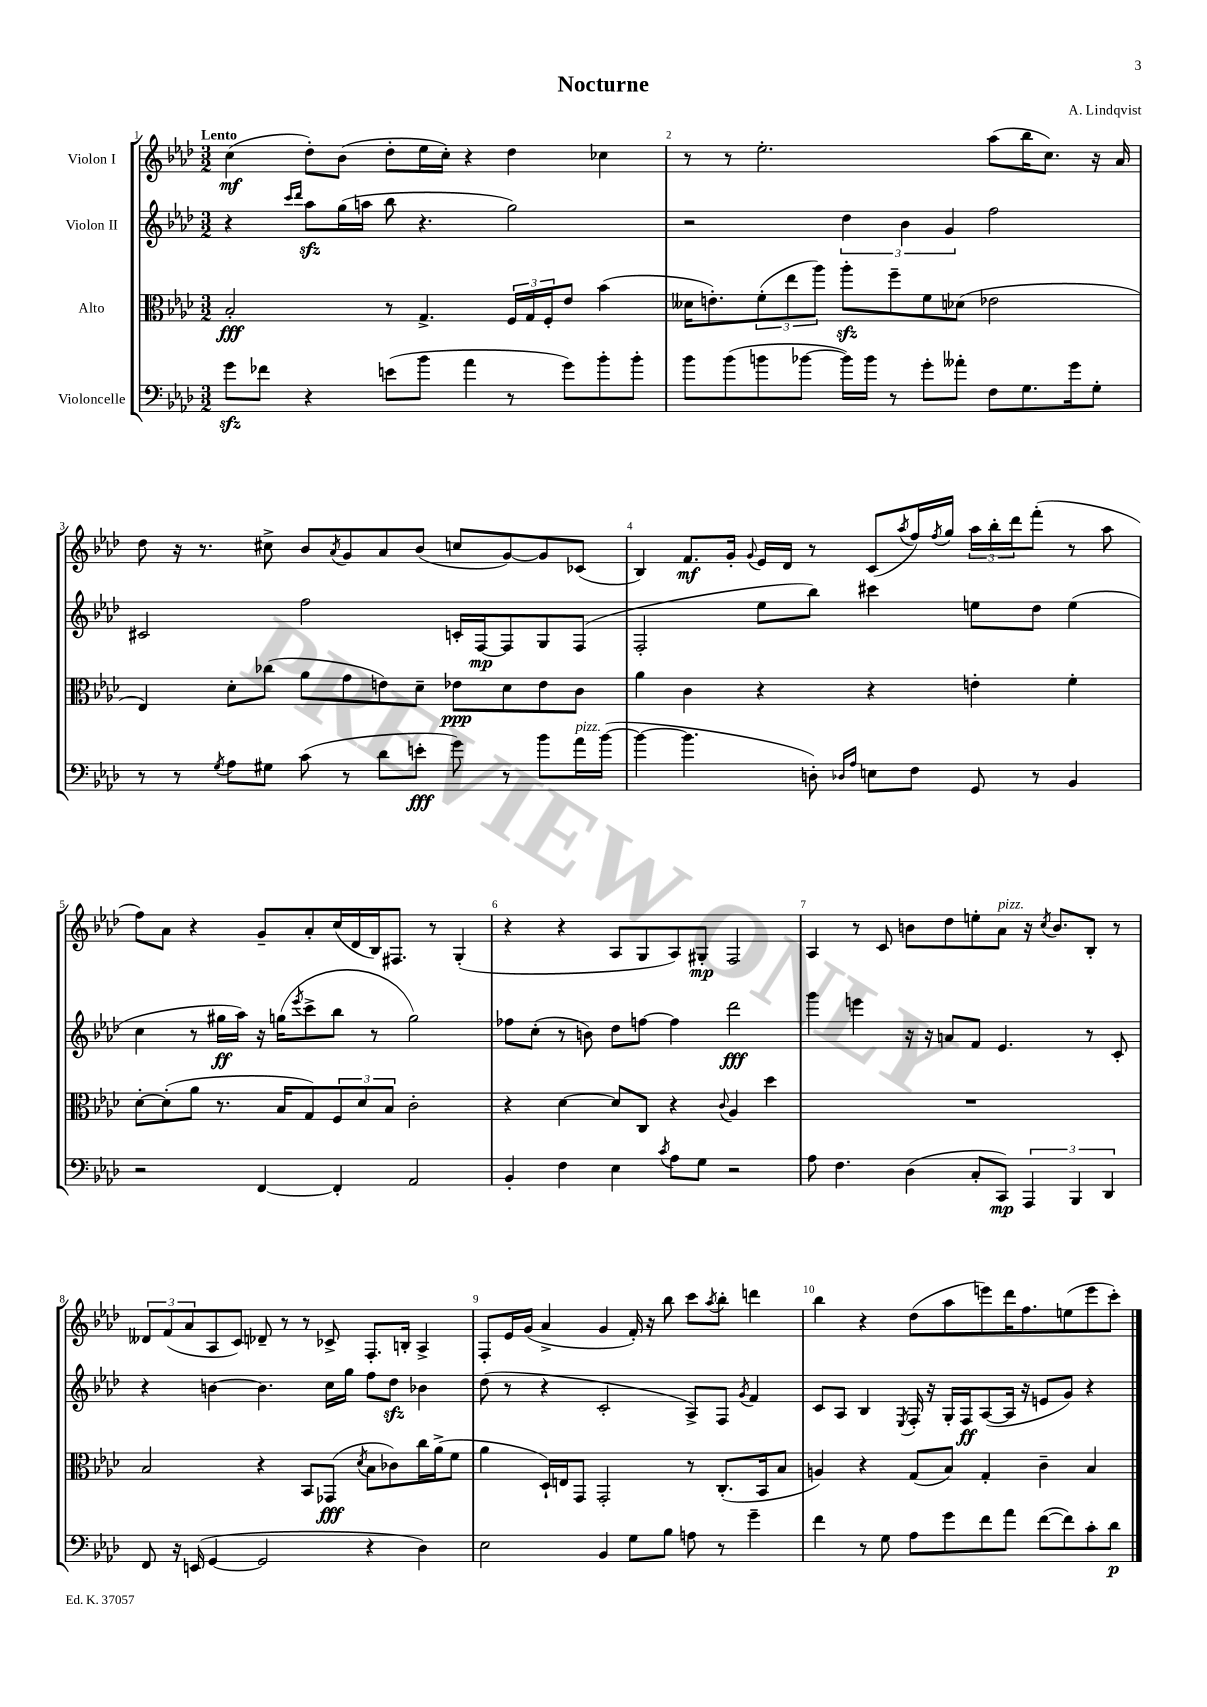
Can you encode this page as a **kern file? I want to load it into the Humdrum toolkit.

**kern	**kern	**kern	**kern
*staff4	*staff3	*staff2	*staff1
*clefF4	*clefC3	*clefG2	*clefG2
*k[b-e-a-d-]	*k[b-e-a-d-]	*k[b-e-a-d-]	*k[b-e-a-d-]
*M3/2	*M3/2	*M3/2	*M3/2
8g	2B-'	4r	(4cc
8f-	.	.	.
.	.	16qqccc	.
.	.	16qqddd-	.
4r	.	8aa-	8dd-')
.	.	(16gg	(8b-
.	.	16aa	.
(8e	8r	8bb-	8dd-'
8b-	4.G^	4.r	16ee-
.	.	.	16cc')
4a-	.	.	4r
8r	24F	2gg)	4dd-
.	24G	.	.
.	24F'	.	.
8g)	8e-	.	.
8b-'	(4b-	.	4cc-
8b-'	.	.	.
=	=	=	=
8b-	16d--	2r	8r
.	8.e')	.	.
(8b-	.	.	8r
8b	(12f'	.	2.ee-'
.	12ee-	.	.
[8b-	.	.	.
.	12aa-)	.	.
16b-])	8aa-'	6dd-	.
16b-	.	.	.
8r	8ff~	.	.
.	.	6b-	.
8g'	8f	.	.
.	.	6g	.
8a--'	(8d-	.	.
8F	2e-	2ff	(8aa-
8.G	.	.	16bb-
.	.	.	8.cc)
16g	.	.	.
8G'	.	.	16r
.	.	.	16a-
=	=	=	=
8r	4E-)	2c#	8dd-
8r	.	.	16r
.	.	.	8.r
8qG	.	.	.
8A-	8d-'	.	.
8G#	(8cc-	.	8cc#^
(8c	8a-	2ff	8b-
.	.	.	8qa-
8r	8g	.	8g
8d-	8e)	.	8a-
8e'	8d-~	.	(8b-
8g)	8e-	16c'	8cc
.	.	[16F	.
8r	8d-	8F]	[8g)
8b-	8e-	8G	8g]
16a-	8c	(8F	(8c-
([16b-	.	.	.
=	=	=	=
4b-_	4a-	2F'	4B-)
4.b-]	4c	.	8.f
.	.	.	16g'
.	.	.	8qqg
.	4r	8ee-	16e-
.	.	.	16d-
8D')	.	8bb-)	8r
16qqD-	.	.	.
16qqA-	.	.	.
8E	4r	4ccc#	(8c
.	.	.	8qaa-
8F	.	.	16ff)
.	.	.	8qff
.	.	.	16gg
8GG	4e'	8ee	24aa-
.	.	.	24bb-'
.	.	.	24ddd-
8r	.	8dd-	(8fff'
4BB-	4f'	(4ee	8r
.	.	.	8aa-
=	=	=	=
2r	[8d-'	4cc	8ff)
.	(8d-']	.	8a-
.	8a-	8r	4r
.	8.r	16gg#	.
.	.	16aa-)	.
[4FF	.	16r	8g~
.	16B-	(16gg	.
.	.	8qeee-	.
.	8G)	8ccc^	8a-'
4FF']	12F	8bb-	(16cc
.	.	.	16d-
.	12d-	.	.
.	.	8r	16B-)
.	12B-	.	.
.	.	.	8.F#
2AA-	2c'	2gg)	.
.	.	.	8r
.	.	.	(4G'
=	=	=	=
4BB-'	4r	8ff-	4r
.	.	(8cc'	.
4F	[4d-	8r	4r
.	.	8b)	.
4E-	8d-]	8dd-	8A-
.	8C	[8ff	8G
8qc	.	.	.
8A-	4r	4ff]	8A-)
8G	.	.	8G#'
.	8qqc	.	.
2r	4A-	2ddd-	2F
.	4dd-	.	.
=	=	=	=
8A-	1.r	4ggg	4A-
4.F	.	.	.
.	.	4eee	8r
.	.	.	8c
(4D-	.	16r	8b
.	.	16r	.
.	.	8a	8dd-
8C'	.	8f	8ee'
8CC)	.	4.e-	8a-
6AAA-	.	.	16r
.	.	.	8qcc
.	.	.	8.b
6BBB-	.	.	.
.	.	8r	8B-'
6DD-	.	.	.
.	.	8c'	8r
=	=	=	=
8FF	2B-	4r	12d--
.	.	.	(12f
16r	.	.	.
.	.	.	12a-
(16EE	.	.	.
[4GG	.	[4b	8A-
.	.	.	8c)
2GG]	4r	4.b]	8d-~
.	.	.	8r
.	8BB-	.	8r
.	(8GG-	16cc	8c-^
.	.	16gg	.
.	8qd-	.	.
4r	8B-	8ff	8.F'
.	8c-)	8dd-	.
.	.	.	16B'
4D-)	16cc	4b-	4A-^
.	(16a-^	.	.
.	8f	.	.
=	=	=	=
2E-	4a-	(8dd-	8F'
.	.	8r	16e-
.	.	.	(16g
.	16D-`)	4r	4a-^
.	16E	.	.
.	8GG	.	.
4BB-	2GG'	2c'	4g
8G	.	.	16f')
.	.	.	16r
8B-	.	.	8bb-
8A	8r	8A-^)	8ccc
.	.	.	8qaa-
8r	(8.C'	8F	8bb-'
.	.	8qg	.
4g~	.	4f	4ddd
.	16BB-	.	.
.	8B-	.	.
=	=	=	=
4f	4A)	8c	4bb-
.	.	8A-	.
8r	4r	4B-	4r
8G	.	.	.
.	.	8qE-	.
8A-	(8G	16F'	(8dd-
.	.	16r	.
8g	8B-)	16G'	8aa-
.	.	16F	.
8f	4G'	([8A-	8eee)
8a-	.	16A-]	16ddd-
.	.	16r	8.ff
([8f	4c~	8e	.
8f])	.	8g)	(8ee
8c'	4B-	4r	8eee
8d-	.	.	8ccc')
==	==	==	==
*-	*-	*-	*-
